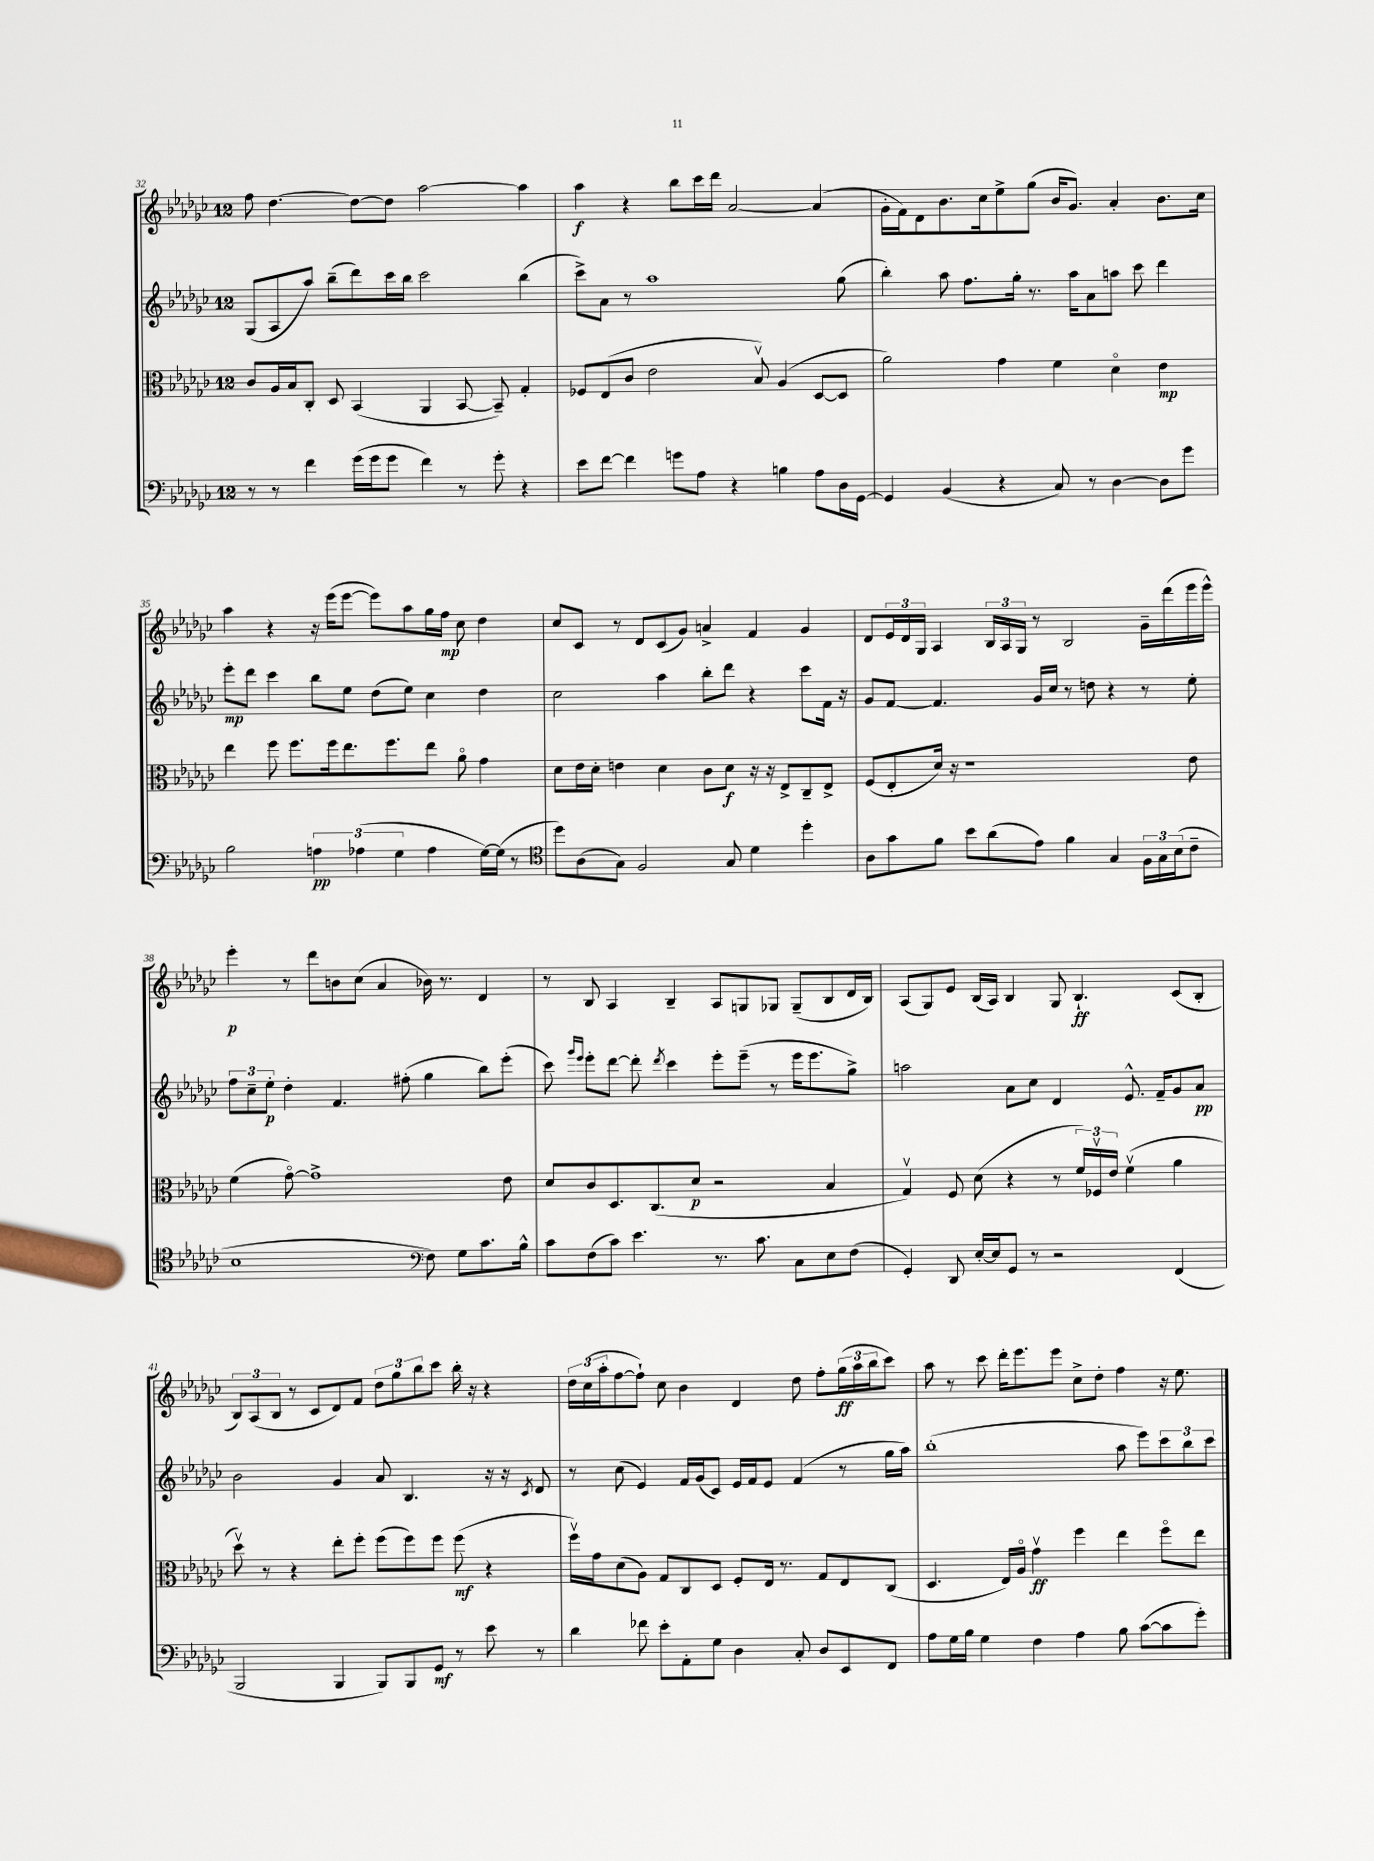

**kern	**dynam	**kern	**dynam	**kern	**dynam	**kern	**dynam
*part4	*part4	*part3	*part3	*part2	*part2	*part1	*part1
*staff4	*staff4	*staff3	*staff3	*staff2	*staff2	*staff1	*staff1
*clefF4	*	*clefC3	*	*clefG2	*	*clefG2	*
*k[b-e-a-d-g-c-]	*	*k[b-e-a-d-g-c-]	*	*k[b-e-a-d-g-c-]	*	*k[b-e-a-d-g-c-]	*
*M12/8	*	*M12/8	*	*M12/8	*	*M12/8	*
=32	=32	=32	=32	=32	=32	=32	=32
8r	.	8c-/L	.	(8G-/L	.	8ff\	.
8r	.	16A-/L	.	8A-/	.	[4.dd-\	.
.	.	16B-/J	.	.	.	.	.
4f\	.	8C-'/J	.	8aa-/J)	.	.	.
.	.	8D-/	.	(8bb-~\L	.	.	.
(16g-\LL	.	(4BB-/	.	8ddd-\)	.	8dd-\L_	.
16g-\J	.	.	.	.	.	.	.
8g-\J	.	.	.	16ccc-\L	.	8dd-\J]	.
.	.	.	.	16bb-\JJ	.	.	.
4f\)	.	4AA-/	.	2ccc-\	.	[2aa-\	.
8r	.	[8BB-/	.	.	.	.	.
8g-'\	.	8BB-~/])	.	.	.	.	.
4r	.	4G-'/	.	(4bb-\	.	4aa-\]	.
=33	=33	=33	=33	=33	=33	=33	=33
8e-\L	.	8F-X/L	.	8ccc-^\L)	.	4aa-\	f
[8f\J	.	(8E-/	.	8a-\J	.	.	.
4f\]	.	8c-/J	.	8r	.	4r	.
.	.	2e-\	.	1aa-	.	.	.
8gn\L	.	.	.	.	.	8bb-\L	.
8A-\J	.	.	.	.	.	16ccc-\L	.
.	.	.	.	.	.	16ddd-\JJ	.
4r	.	.	.	.	.	[2a-/	.
.	.	8B-v/)	.	.	.	.	.
4Bn\	.	(4A-/	.	.	.	.	.
8A-\L	.	[8D-/L	.	.	.	(4a-/]	.
16D-\L	.	8D-/J]	.	(8gg-\	.	.	.
[16GG-\JJ	.	.	.	.	.	.	.
=34	=34	=34	=34	=34	=34	=34	=34
4GG-/]	.	2a-\)	.	4bb-'\)	.	16g-'\LL	.
.	.	.	.	.	.	16f\J)	.
.	.	.	.	.	.	8d-\	.
(4BB-/	.	.	.	8aa-\	.	8.b-\	.
.	.	.	.	8.ff\L	.	.	.
.	.	.	.	.	.	16cc-\k	.
4r	.	4g-\	.	.	.	8ee-^\	.
.	.	.	.	16gg-'\Jk	.	.	.
.	.	.	.	8.r	.	(8gg-\J	.
8C-/)	.	4f\	.	.	.	16b-/KL	.
.	.	.	.	16aa-\KL	.	8.g-/J)	.
8r	.	.	.	8a-\	.	.	.
[4D-\	.	4d-\	.	8aan\J	.	4a-'/	.
.	.	.	.	8ccc-\	.	.	.
8D-\L]	.	4e-\	mp	4ddd-\	.	8.b-\L	.
8g-\J	.	.	.	.	.	.	.
.	.	.	.	.	.	16cc-\Jk	.
!!LO:LB:g=z
=35	=35	=35	=35	=35	=35	=35	=35
2B-\	.	4ee-\	.	8eee-'\L	mp	4aa-\	.
.	.	.	.	8ddd-\J	.	.	.
.	.	8ff\	.	4ccc-\	.	4r	.
.	.	8.ff\L	.	.	.	.	.
6An\	pp	.	.	8bb-\L	.	16r	.
.	.	16ff\k	.	.	.	(16eee-\KL	.
.	.	8.ee-\	.	8ee-\J	.	[8eee-\J	.
(6A-X\	.	.	.	.	.	.	.
.	.	.	.	(8dd-\L	.	8eee-\L])	.
.	.	8.ff\	.	.	.	.	.
6G-\	.	.	.	.	.	.	.
.	.	.	.	8ee-\J)	.	8aa-\	.
4A-\	.	8ee-\J	.	4cc-\	.	16gg-\L	.
.	.	.	.	.	.	16ff\JJ	mp
.	.	8a-\	.	.	.	8cc-\	.
[16G-\LL)	.	4g-\	.	4dd-\	.	4dd-\	.
(16G-\JJ]	.	.	.	.	.	.	.
8r	.	.	.	.	.	.	.
=36	=36	=36	=36	=36	=36	=36	=36
*clefC4	*	*	*	*	*	*	*
8dd-\L)	.	8d-\L	.	2cc-\	.	8cc-/L	.
(8A-\	.	16e-\L	.	.	.	8c-/J	.
.	.	16d-'\JJ	.	.	.	.	.
8G-\J)	.	4en\	.	.	.	8r	.
2F/	.	.	.	.	.	8d-/L	.
.	.	4d-\	.	4aa-\	.	(8c-/	.
.	.	.	.	.	.	8g-/J)	.
.	.	8c-\L	.	8bb-'\L	.	4an^/	.
8G-/	.	8d-\J	f	8ddd-\J	.	.	.
4d-\	.	16r	.	4r	.	4f/	.
.	.	16r	.	.	.	.	.
.	.	8E-^/L	.	.	.	.	.
4dd-'\	.	8C-~/	.	8ccc-\L	.	4g-/	.
.	.	8E-^/J	.	16f\Jk	.	.	.
.	.	.	.	16r	.	.	.
=37	=37	=37	=37	=37	=37	=37	=37
8A-\L	.	(8F/L	.	8g-/L	.	8d-/L	.
8g-\	.	8E-'/	.	[8f/J	.	24e-/L	.
.	.	.	.	.	.	24d-/	.
.	.	.	.	.	.	24G-/JJ	.
8f\J	.	16d-/Jk)	.	4.f/]	.	4A-/	.
.	.	16r	.	.	.	.	.
8b-\L	.	1r	.	.	.	.	.
(8a-\	.	.	.	.	.	24B-/LL	.
.	.	.	.	.	.	24A-/	.
.	.	.	.	.	.	24G-/JJ	.
8e-\J)	.	.	.	16g-/LL	.	8r	.
.	.	.	.	16cc-/JJ	.	.	.
4f\	.	.	.	8r	.	2B-/	.
.	.	.	.	8ddn\	.	.	.
4G-/	.	.	.	4r	.	.	.
24F\LL	.	.	.	8r	.	16g-~\LL	.
24G-\	.	.	.	.	.	.	.
.	.	.	.	.	.	(16ddd-\	.
(24B-\J	.	.	.	.	.	.	.
8c-~\J	.	8e-\	.	8ee-'\	.	16eee-\	.
.	.	.	.	.	.	16eee-^^\JJ)	.
!!LO:LB:g=z
=38	=38	=38	=38	=38	=38	=38	=38
1B-	.	(4f\	.	12ff\L	.	4eee-'\	p
.	.	.	.	12cc-~\	.	.	.
.	.	.	.	12ee-'\J	p	.	.
.	.	[8g-\)	.	4dd-'\	.	8r	.
.	.	1g-^]	.	.	.	8ddd-\L	.
.	.	.	.	4.f/	.	8bn\	.
.	.	.	.	.	.	(8cc-\J	.
.	.	.	.	.	.	4a-/	.
.	.	.	.	(8ff#X'\	.	.	.
*clefF4	*	*	*	*	*	*	*
8F\)	.	.	.	4gg-\	.	16b-X\)	.
.	.	.	.	.	.	8.r	.
8G-\L	.	.	.	.	.	.	.
8.c-\	.	.	.	8bb-\L)	.	4d-/	.
.	.	8e-\	.	(8eee-'\J	.	.	.
16B-^^\Jk	.	.	.	.	.	.	.
=39	=39	=39	=39	=39	=39	=39	=39
8c-\L	.	8d-/L	.	8ccc-\)	.	8r	.
.	.	.	.	16qqggg-/LL	.	.	.
.	.	.	.	16qqeee-/JJ	.	.	.
(8F\	.	8c-/	.	8eee-'\L	.	8B-/	.
8c-\J)	.	8.D-/	.	[8ddd-\J	.	4A-/	.
4.e-\	.	.	.	8ddd-'\]	.	.	.
.	.	(8.C-/	.	.	.	.	.
.	.	.	.	8qddd-/	.	.	.
.	.	.	.	4ccc-\	.	4B-~/	.
.	.	8d-/J	p	.	.	.	.
8.r	.	2r	.	8eee-'\L	.	8A-/L	.
.	.	.	.	(8eee-~\J	.	8Gn/	.
8.c-\	.	.	.	.	.	.	.
.	.	.	.	8r	.	8G-X/J	.
8C-\L	.	.	.	16eee-\KL	.	(8G-~/L	.
.	.	.	.	8.eee-\	.	.	.
8E-\	.	4B-/	.	.	.	8B-/	.
(8F\J	.	.	.	8gg-^\J)	.	16d-/L	.
.	.	.	.	.	.	16B-/JJ)	.
=40	=40	=40	=40	=40	=40	=40	=40
4GG-'/)	.	4G-v/)	.	2aan\	.	(8A-/L	.
.	.	.	.	.	.	8G-/)	.
8DD-/	.	8F/	.	.	.	8e-/J	.
[16E-'/LL	.	(8d-\	.	.	.	(16B-/LL	.
16E-/J]	.	.	.	.	.	16A-/JJ)	.
8GG-/J	.	4r	.	8a-\L	.	4B-/	.
8r	.	.	.	8cc-\J	.	.	.
2r	.	8r	.	4d-/	.	8G-/	.
.	.	24f/LL)	.	.	.	4.B-`/	ff
.	.	24F-Xv/	.	.	.	.	.
.	.	24e-/JJ	.	.	.	.	.
.	.	(4fv\	.	8.e-^^/	.	.	.
.	.	.	.	16f~/KL	.	.	.
(4FF/	.	4a-\	.	8g-/	.	(8c-/L	.
.	.	.	.	8a-/J	pp	8B-'/J	.
!!LO:LB:g=z
=41	=41	=41	=41	=41	=41	=41	=41
2BBB-/	.	8dd-v\)	.	2b-\	.	12B-/L)	.
.	.	.	.	.	.	(12A-/	.
.	.	8r	.	.	.	.	.
.	.	.	.	.	.	12B-/J	.
.	.	4r	.	.	.	8r	.
.	.	.	.	.	.	8c-/L	.
4BBB-/	.	8ee-'\L	.	4g-/	.	8d-/)	.
.	.	8ff'\J	.	.	.	8f/J	.
8BBB-/L)	.	(8ff\L	.	8a-/	.	12dd-\L	.
.	.	.	.	.	.	12gg-\	.
8BBB-/	.	8ff\)	.	4.B-/	.	.	.
.	.	.	.	.	.	12bb-\	.
8GG-/J	mf	8ff\J	.	.	.	8ccc-\J	.
8r	.	(8ff\	mf	.	.	16bb-'\	.
.	.	.	.	.	.	16r	.
8e-\	.	4r	.	16r	.	4r	.
.	.	.	.	16r	.	.	.
.	.	.	.	8qc-/	.	.	.
8r	.	.	.	8d-/	.	.	.
=42	=42	=42	=42	=42	=42	=42	=42
4d-\	.	16ffv\LL)	.	8r	.	24dd-\LL	.
.	.	.	.	.	.	(24cc-\	.
.	.	16g-\J	.	.	.	.	.
.	.	.	.	.	.	24aa-'\J	.
.	.	(8d-\	.	(8cc-\	.	[8ff\	.
8f-X\	.	8A-\J)	.	4e-/)	.	8ff`\J])	.
8e-'\L	.	8G-/L	.	.	.	8cc-\	.
8AA-'\	.	8C-/	.	16f/LL	.	4b-\	.
.	.	.	.	(16g-/J	.	.	.
8G-\J	.	8D-/J	.	8c-/J)	.	.	.
4D-\	.	8F'/L	.	16e-/LL	.	4d-/	.
.	.	.	.	16f/J	.	.	.
.	.	16E-/Jk	.	8e-/J	.	.	.
.	.	8.r	.	.	.	.	.
8C-'/	.	.	.	(4f/	.	8dd-\	.
8D-/L	.	8G-/L	.	.	.	8ff'\L	.
8EE-/	.	8E-/	.	8r	.	(24gg-\L	ff
.	.	.	.	.	.	24aa-\	.
.	.	.	.	.	.	24bb-\J	.
8FF/J	.	(8C-/J	.	16gg-\LL	.	8ccc-\J)	.
.	.	.	.	16aa-\JJ)	.	.	.
=43	=43	=43	=43	=43	=43	=43	=43
8A-\L	.	4.D-/	.	(1bb-'	.	8aa-\	.
16G-\L	.	.	.	.	.	8r	.
16B-\JJ	.	.	.	.	.	.	.
4G-\	.	.	.	.	.	8ccc-\	.
.	.	16E-/LL)	.	.	.	16ddd-'\KL	.
.	.	16A-/JJ	.	.	.	8.eee-\	.
4F\	.	4g-v\	ff	.	.	.	.
.	.	.	.	.	.	8eee-\J	.
4A-\	.	4ff\	.	.	.	8cc-^\L	.
.	.	.	.	.	.	8dd-'\J	.
8B-\	.	4ee-\	.	8aa-\	.	4ff\	.
([8c-\L	.	.	.	8eee-\L)	.	.	.
8c-\]	.	8ff\L	.	12ccc-\	.	16r	.
.	.	.	.	.	.	8.ee-\	.
.	.	.	.	12bb-\	.	.	.
8g-'\J)	.	8ee-\J	.	.	.	.	.
.	.	.	.	12ccc-\J	.	.	.
==	==	==	==	==	==	==	==
*-	*-	*-	*-	*-	*-	*-	*-
